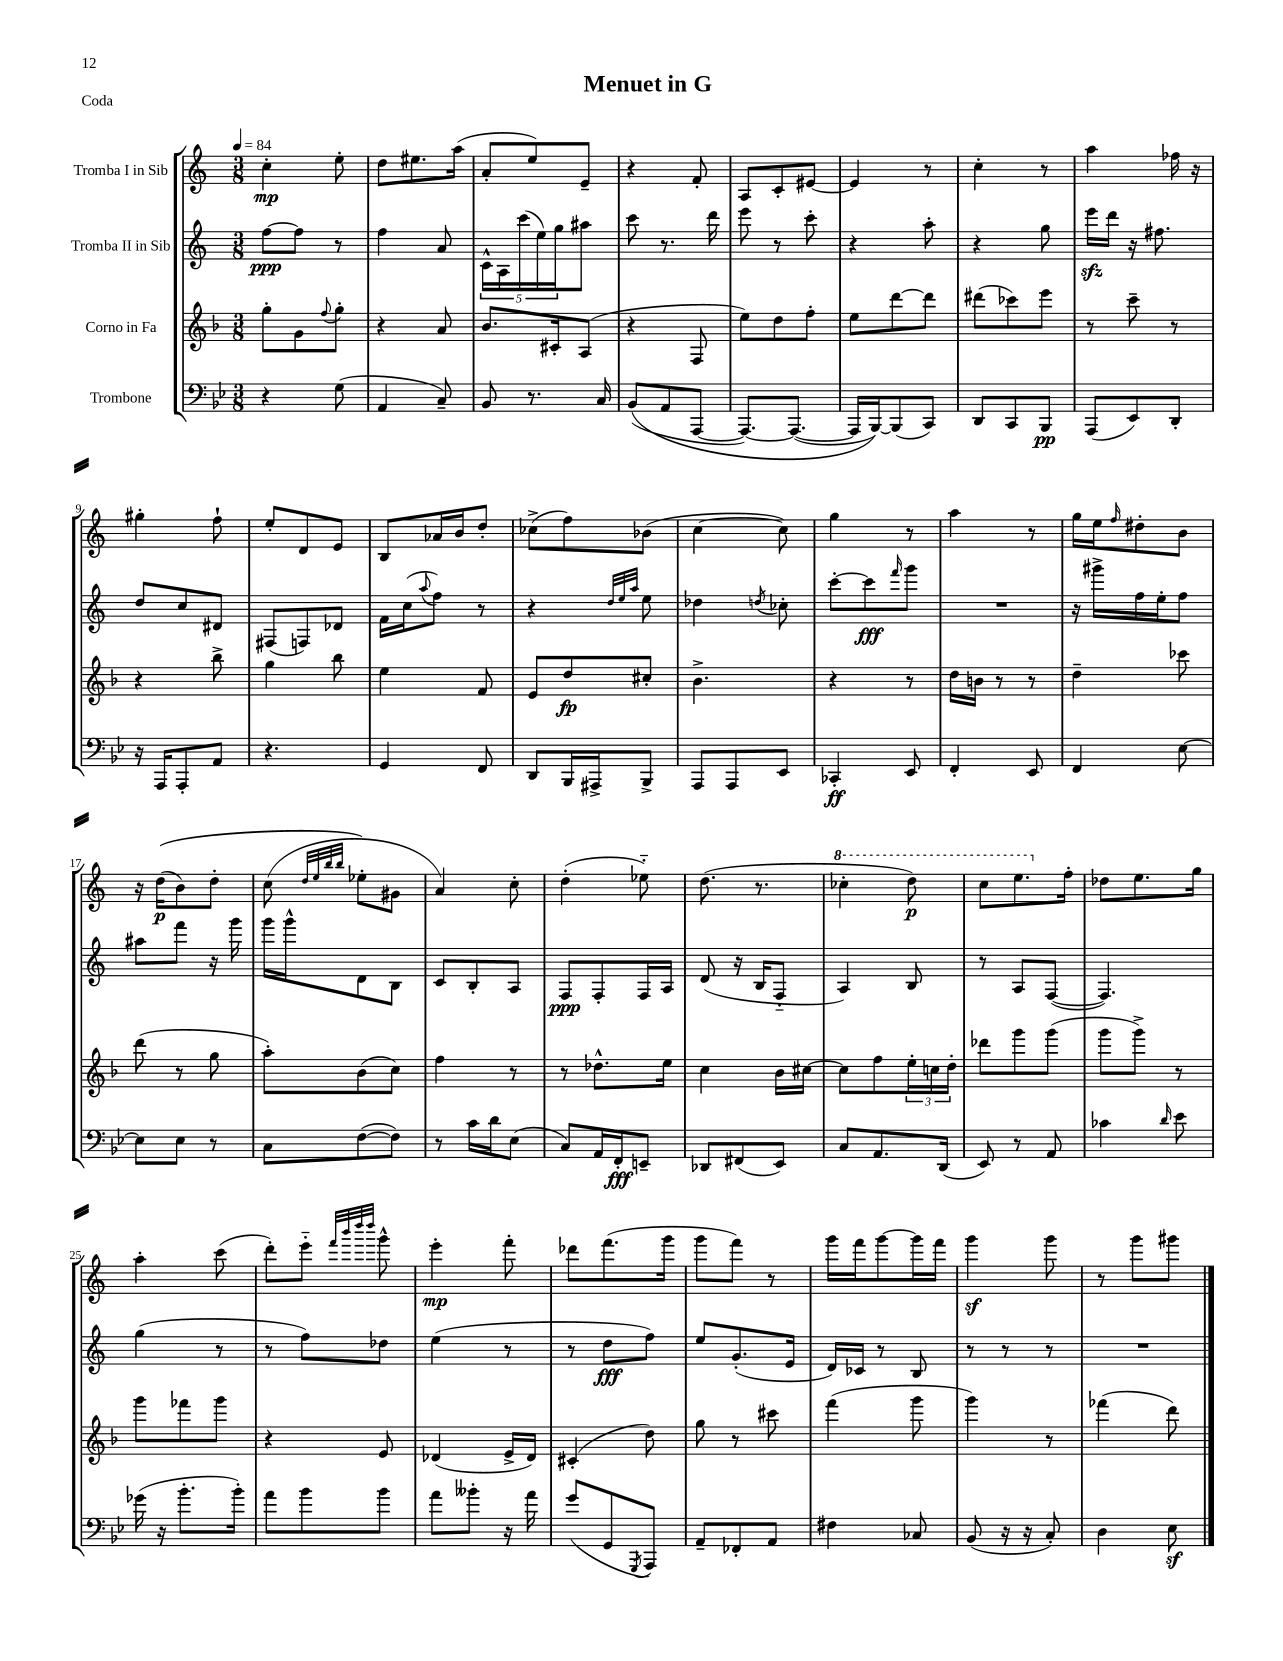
\header { title = "Menuet in G" piece = "Coda" }
<<
\new StaffGroup <<
\new Staff = "s0" \with { instrumentName = "Tromba I in Sib" } {
    \clef treble \key c \major \numericTimeSignature \time 3/8 \tempo 4 = 84
    c''4-.\mp e''8-. |
    d''8 eis''8. a''16( |
    a'8-. e''8) e'8-- |
    r4 f'8-. |
    a8 c'8-. eis'8~ |
    eis'4 r8 |
    c''4-. r8 |
    a''4 fes''16 r16 |
    gis''4-. f''8-! |
    e''8-. d'8 e'8 |
    b8 aes'16 b'16 d''8-. |
    ces''8->( f''8) bes'8( |
    c''4~ c''8) |
    g''4 r8 |
    a''4 r8 |
    g''16 e''16 \grace { f''16 } dis''8-. b'8 |
    r16 d''16\p(\( b'8) d''8-. |
    c''8( \grace { d''32 e''32 b''32 b''32 } ees''8-.\) gis'8 |
    a'4) c''8-. |
    d''4-.( ees''8-_) |
    d''8.( r8. |
    \ottava #1 ces'''4-. d'''8\p) |
    c'''8 e'''8. \ottava #0 f''16-. |
    des''8 e''8. g''16 |
    a''4-. c'''8( |
    d'''8-.) e'''8-_ \grace { f'''32 b'''32 d''''32 d''''32 } g'''8-^ |
    e'''4-.\mp f'''8-. |
    des'''8 f'''8.( g'''16 |
    g'''8 f'''8) r8 |
    g'''16 f'''16 g'''8~ g'''16 f'''16 |
    g'''4\sf g'''8 |
    r8 g'''8 gis'''8 \bar "|." |
}
\new Staff = "s1" \with { instrumentName = "Tromba II in Sib" } {
    \clef treble \key c \major \numericTimeSignature \time 3/8
    f''8~\ppp f''8 r8 |
    f''4 a'8 |
    \tuplet 5/4 { c'16-^ a16 c'''16( e''16) g''16 } ais''8 |
    c'''8 r8. d'''16 |
    e'''8 r8 c'''8-. |
    r4 a''8-. |
    r4 g''8 |
    e'''16\sfz d'''16 r16 fis''8. |
    d''8 c''8 dis'8 |
    fis8( f8) des'8 |
    f'16 c''16( \appoggiatura { a''8 } f''8) r8 |
    r4 \grace { d''32 e''32 a''32 } e''8 |
    des''4 \acciaccatura { d''8 } ces''8-. |
    c'''8~-. c'''8\fff \grace { f'''16 } g'''8 |
    R4. |
    r16 gis'''16-> f''16 e''16-. f''8 |
    ais''8 f'''8 r16 g'''16 |
    g'''16 g'''16-^ d'8 b8 |
    c'8 b8-. a8 |
    f8\ppp f8-. f16 a16 |
    d'8( r16 b16 f8-_ |
    a4) b8 |
    r8 a8 f8~( |
    f4.) |
    g''4( r8 |
    r8 f''8) des''8 |
    e''4( r8 |
    r8 d''8\fff f''8) |
    e''8 g'8.-.( e'16 |
    d'16) ces'16 r8 b8 |
    r8 r8 r8 |
    R4. \bar "|." |
}
\new Staff = "s2" \with { instrumentName = "Corno in Fa" } {
    \clef treble \key f \major \numericTimeSignature \time 3/8
    g''8-. g'8 \appoggiatura { f''8 } g''8-. |
    r4 a'8 |
    bes'8. cis'16-. a8( |
    r4 f8 |
    e''8) d''8 f''8-. |
    e''8 d'''8~ d'''8 |
    dis'''8( ces'''8) e'''8 |
    r8 c'''8-- r8 |
    r4 bes''8-> |
    g''4 bes''8 |
    e''4 f'8 |
    e'8 d''8\fp cis''8-. |
    bes'4.-> |
    r4 r8 |
    d''16 b'16 r8 r8 |
    d''4-- ces'''8 |
    d'''8( r8 g''8 |
    a''8-.) bes'8( c''8) |
    f''4 r8 |
    r8 des''8.-^ e''16 |
    c''4 bes'16 cis''16~ |
    cis''8 f''8 \tuplet 3/2 { e''16-. c''16 d''16-. } |
    des'''8 g'''8 g'''8( |
    g'''8 g'''8->) r8 |
    g'''8 fes'''8 g'''8 |
    r4 e'8 |
    des'4( e'16-> des'16) |
    cis'4-.( d''8) |
    g''8 r8 cis'''8 |
    f'''4( g'''8 |
    g'''4) r8 |
    fes'''4( d'''8) \bar "|." |
}
\new Staff = "s3" \with { instrumentName = "Trombone" } {
    \clef bass \key bes \major \numericTimeSignature \time 3/8
    r4 g8( |
    a,4 c8--) |
    bes,8 r8. c16 |
    bes,8(\( a,8 a,,8~ |
    a,,8.~) a,,8.~( |
    a,,16 bes,,16~)\) bes,,8( c,8) |
    d,8 c,8 bes,,8\pp |
    a,,8( ees,8) d,8-. |
    r16 a,,16 a,,8-. a,8 |
    r4. |
    g,4 f,8 |
    d,8 bes,,16 ais,,16-> bes,,8-> |
    a,,8 a,,8 ees,8 |
    ces,4-.\ff ees,8 |
    f,4-. ees,8 |
    f,4 ees8~ |
    ees8 ees8 r8 |
    c8 f8~( f8) |
    r8 c'16 d'16 ees8( |
    c8) a,16 f,16-.\fff e,8-- |
    des,8 fis,8( ees,8) |
    c8 a,8. d,16( |
    ees,8) r8 a,8 |
    ces'4 \grace { d'16 } ees'8 |
    ges'16( r16 bes'8.-. bes'16-.) |
    a'8 bes'8 bes'8 |
    a'8 beses'8-. r16 a'16 |
    g'8( g,8 \acciaccatura { g,,8 } a,,8) |
    a,8-- fes,8-. a,8 |
    fis4 ces8 |
    bes,8( r16 r16 c8-.) |
    d4 ees8\sf \bar "|." |
}
>>
>>
